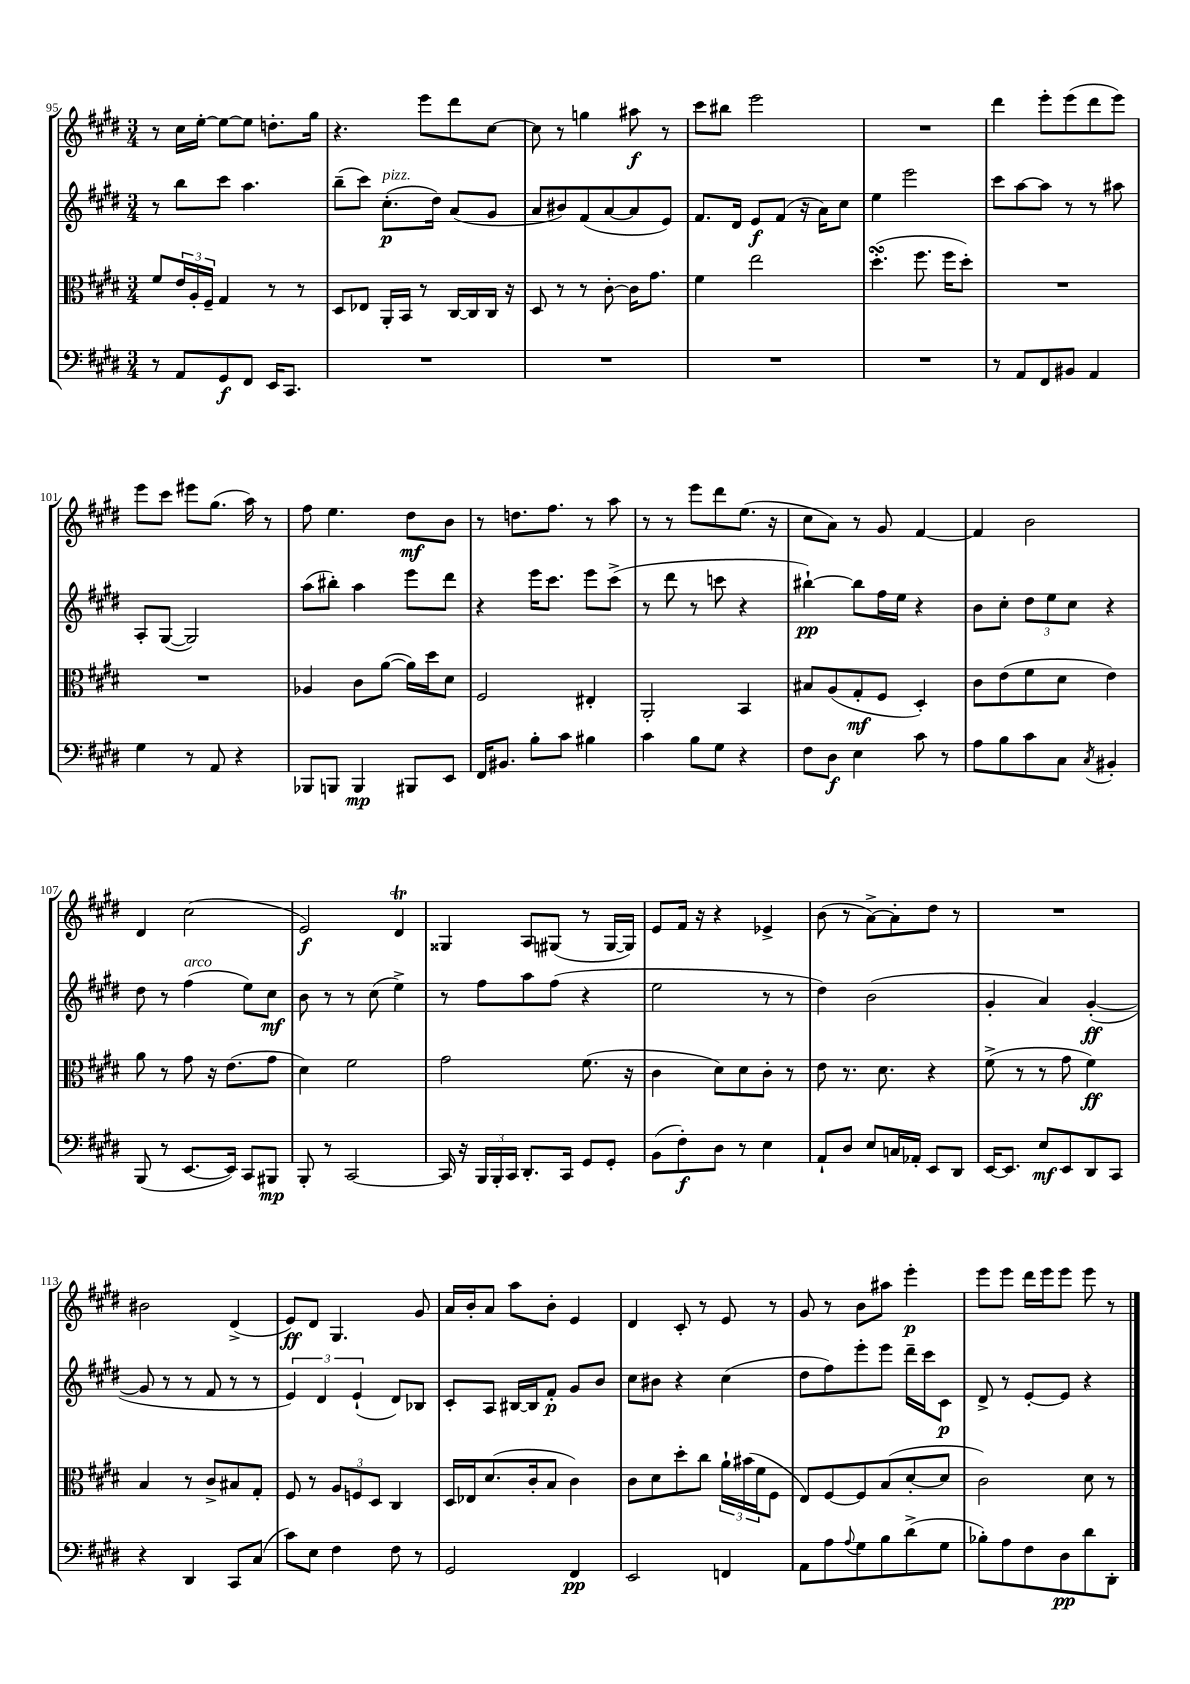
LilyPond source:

<<
\new StaffGroup <<
\new Staff = "s0" {
    \clef treble \key e \major \numericTimeSignature \time 3/4
    r8 cis''16 e''16~-. e''8~ e''8 d''8.-. gis''16 |
    r4. e'''8 dis'''8 cis''8~ |
    cis''8 r8 g''4 ais''8\f r8 |
    cis'''8 bis''8 e'''2 |
    R2. |
    dis'''4 e'''8-. e'''8( dis'''8 e'''8) |
    e'''8 cis'''8 eis'''8 gis''8.( a''16) r8 |
    fis''8 e''4. dis''8\mf b'8 |
    r8 d''8. fis''8. r8 a''8 |
    r8 r8 e'''8 dis'''8 e''8.( r16 |
    cis''8 a'8) r8 gis'8 fis'4~ |
    fis'4 b'2 |
    dis'4 cis''2( |
    e'2\f) dis'4\trill |
    gisis4 a8 gis8( r8 gis16~ gis16) |
    e'8 fis'16 r16 r4 ees'4-> |
    b'8( r8 a'8~->) a'8-. dis''8 r8 |
    R2. |
    bis'2 dis'4->( |
    e'8\ff) dis'8 gis4. gis'8 |
    a'16 b'16-. a'8 a''8 b'8-. e'4 |
    dis'4 cis'8-. r8 e'8 r8 |
    gis'8 r8 b'8 ais''8 e'''4-.\p |
    e'''8 e'''8 dis'''16 e'''16 e'''8 e'''8 r8 \bar "|." |
}
\new Staff = "s1" {
    \clef treble \key e \major \numericTimeSignature \time 3/4
    r8 b''8 cis'''8 a''4. |
    b''8--( cis'''8) cis''8.-.\p^\markup { \italic "pizz." }( dis''16) a'8( gis'8 |
    a'8 bis'8) fis'8( a'8~ a'8 e'8) |
    fis'8. dis'16 e'8\f fis'8( r16 a'16) cis''8 |
    e''4 e'''2 |
    cis'''8 a''8~ a''8 r8 r8 ais''8 |
    a8-. gis8~( gis2) |
    a''8( bis''8-.) a''4 e'''8 dis'''8 |
    r4 e'''16 cis'''8. e'''8 cis'''8->( |
    r8 dis'''8 r8 c'''8 r4 |
    bis''4~-!\pp) bis''8 fis''16 e''16 r4 |
    b'8 cis''8-. \tuplet 3/2 { dis''8 e''8 cis''8 } r4 |
    dis''8 r8 fis''4^\markup { \italic "arco" }( e''8) cis''8\mf |
    b'8 r8 r8 cis''8( e''4->) |
    r8 fis''8 a''8 fis''8( r4 |
    e''2 r8 r8 |
    dis''4) b'2( |
    gis'4-. a'4) gis'4~-.\ff( |
    gis'8 r8 r8 fis'8 r8 r8 |
    \tuplet 3/2 { e'4) dis'4 e'4-!( } dis'8) bes8 |
    cis'8-. a8 bis16~ bis16 fis'8-.\p gis'8 b'8 |
    cis''8 bis'8 r4 cis''4( |
    dis''8 fis''8) e'''8-. e'''8 dis'''16-- cis'''16 cis'8\p |
    dis'8-> r8 e'8~-. e'8 r4 \bar "|." |
}
\new Staff = "s2" {
    \clef alto \key e \major \numericTimeSignature \time 3/4
    fis'8 \tuplet 3/2 { e'16 a16-. fis16-- } gis4 r8 r8 |
    dis8 ees8 a,16-. b,16 r8 cis16~ cis16 cis16 r16 |
    dis8 r8 r8 cis'8~-. cis'16 gis'8. |
    fis'4 e''2 |
    dis''4.-.\turn( fis''8. fis''16 dis''8-.) |
    R2. |
    R2. |
    aes4 cis'8 a'8~( a'16) dis''16 dis'8 |
    fis2 eis4-. |
    a,2-. b,4 |
    bis8 a8( gis8-.\mf fis8 dis4-.) |
    cis'8 e'8( fis'8 dis'8 e'4) |
    a'8 r8 gis'8 r16 e'8.( gis'8 |
    dis'4) fis'2 |
    gis'2 fis'8.( r16 |
    cis'4 dis'8) dis'8 cis'8-. r8 |
    e'8 r8. dis'8. r4 |
    fis'8->( r8 r8 gis'8 fis'4\ff) |
    b4 r8 cis'8-> bis8 gis8-. |
    fis8 r8 \tuplet 3/2 { a8 f8 dis8 } cis4 |
    dis16 ees16 dis'8.( cis'16-. b8 cis'4) |
    cis'8 dis'8 dis''8-. cis''8 \tuplet 3/2 { a'16-! bis'16( fis'16 } fis8 |
    e8) fis8~ fis8 b8( dis'8~-. dis'8 |
    cis'2) dis'8 r8 \bar "|." |
}
\new Staff = "s3" {
    \clef bass \key e \major \numericTimeSignature \time 3/4
    r8 a,8 gis,8\f fis,8 e,16 cis,8. |
    R2. |
    R2. |
    R2. |
    R2. |
    r8 a,8 fis,8 bis,8 a,4 |
    gis4 r8 a,8 r4 |
    bes,,8 b,,8 b,,4\mp bis,,8 e,8 |
    fis,16 bis,8. b8-. cis'8 bis4 |
    cis'4 b8 gis8 r4 |
    fis8 dis8\f e4 cis'8 r8 |
    a8 b8 cis'8 cis8 \acciaccatura { cis8 } bis,4-. |
    b,,8( r8 e,8.~ e,16) cis,8 bis,,8\mp |
    b,,8-. r8 cis,2~ |
    cis,16 r16 \tuplet 3/2 { b,,16 b,,16-. cis,16 } dis,8.-. cis,16 gis,8 gis,8-. |
    b,8( fis8-.\f) dis8 r8 e4 |
    a,8-! dis8 e8 c16 aes,16-. e,8 dis,8 |
    e,16~ e,8. e8\mf e,8 dis,8 cis,8 |
    r4 dis,4 cis,8 cis8( |
    cis'8) e8 fis4 fis8 r8 |
    gis,2 fis,4\pp |
    e,2 f,4 |
    a,8 a8 \appoggiatura { a8 } gis8 b8 dis'8->( gis8 |
    bes8-.) a8 fis8 dis8\pp dis'8 dis,8-. \bar "|." |
}
>>
>>
\layout { \context { \Score currentBarNumber = #95 } }
